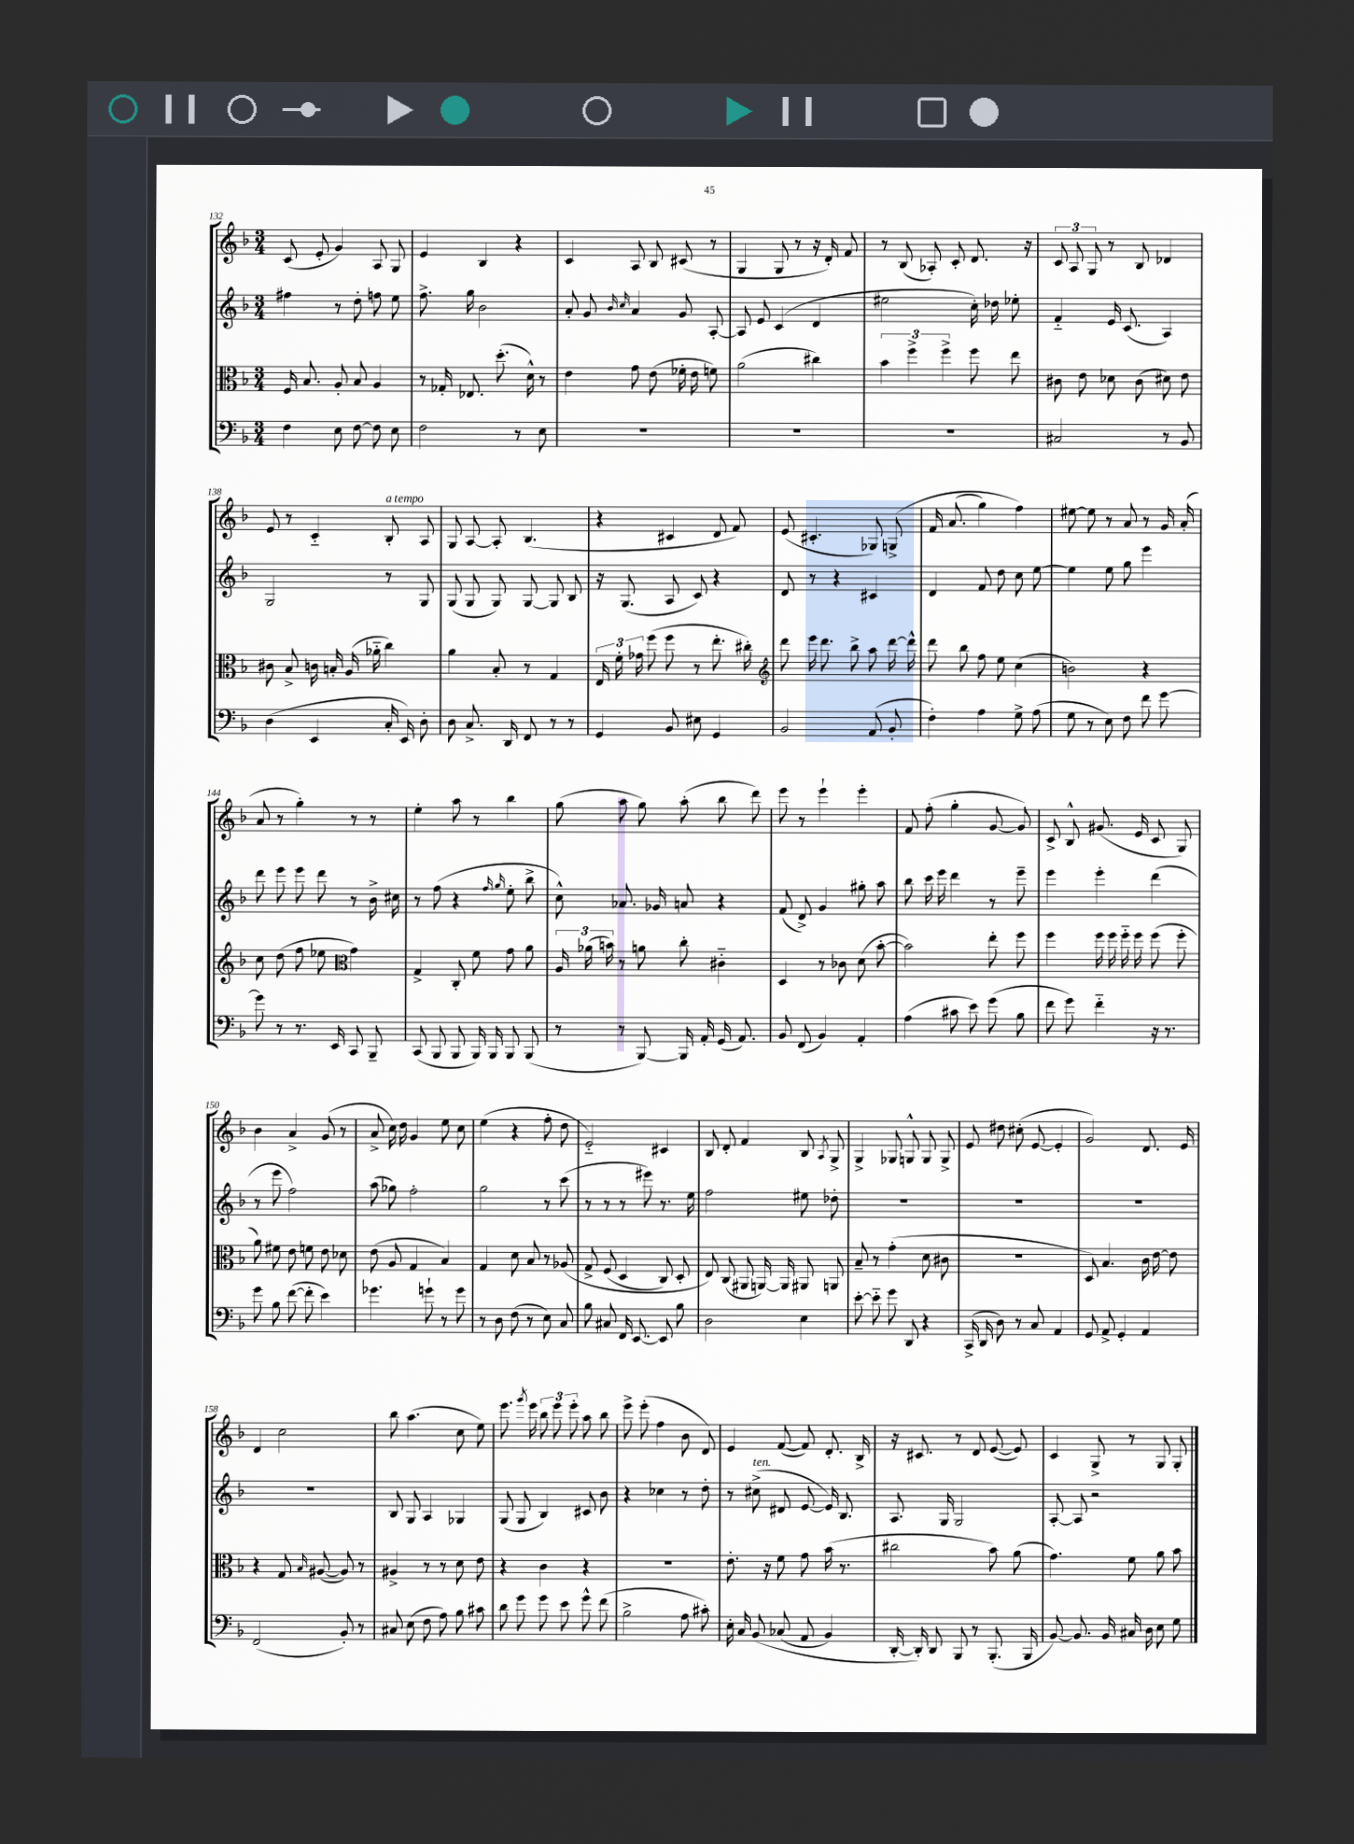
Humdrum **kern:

**kern	**kern	**kern	**kern
*staff4	*staff3	*staff2	*staff1
*clefF4	*clefC3	*clefG2	*clefG2
*k[b-]	*k[b-]	*k[b-]	*k[b-]
*M3/4	*M3/4	*M3/4	*M3/4
4F\	16F/	4ff#\	(8c/
.	8.B-/	.	.
.	.	.	8e'/
8E\	8A'/	8r	4g/)
[8F\	8B-/	8dd'\	.
8F\]	4A/	8ff\	8A/
8E\	.	8ee\	8G/
=	=	=	=
2F\	8r	8.ff^\	4e/
.	16G-'/	.	.
.	8.E-/	16gg\	.
.	.	2b-\	4B-/
.	(8.dd'\	.	.
8r	.	.	4r
.	16d^^\)	.	.
8E\	8r	.	.
=	=	=	=
2.r	4e\	8a'/	4c/
.	.	8g/	.
.	.	16qqb-/	.
.	.	16qqcc/	.
.	8g\	4a/	8A/
.	(8e\	.	8B-/
.	16f-'\	8g/	(8c#/
.	16e\	.	.
.	8f\)	[8A'/	8r
=	=	=	=
2.r	(2a\	8A/]	4G/
.	.	8e/	.
.	.	(4c/	8G/
.	.	.	8r
.	4cc#\)	4d/	16r
.	.	.	16d'/)
.	.	.	8f/
=	=	=	=
2.r	6b-\	2ee#\	8r
.	.	.	(8B-/
.	6ff^\	.	.
.	.	.	8A-'/)
.	6ff^\	.	.
.	.	.	8c'/
.	8ff\	16cc'\)	8.d/
.	.	16dd-\	.
.	8ee\	8ee-'\	.
.	.	.	16r
=	=	=	=
2C#/	8c#\	4f'~/	12c/
.	.	.	12A/
.	8e\	.	.
.	.	.	12G/
.	8d-\	16e/	8r
.	.	(8.c/	.
.	(8c#\	.	8B-/
8r	8d#\)	4A/)	4d-/
8BB-/	8e\	.	.
=	=	=	=
(4D\	8c#\	2G/	8e/
.	8B-^/	.	8r
4EE/	16c\	.	4c'~/
.	16B'/	.	.
.	(16A/	.	.
.	16a-'~\	.	.
16C'/	4cc\)	8r	8B-'/
16EE/)	.	.	.
8D'\	.	8G/	8A/
=	=	=	=
8D\	4a\	(8G/	8G/
8.C^/	.	8G/	[8A/
.	8B-'/	8G/)	8A'/]
16DD/	.	.	.
8FF/	8r	[8G/	(4.B-/
8r	4G/	8G/]	.
8r	.	8B-/	.
=	=	=	=
4GG/	24E/	16r	4r
.	24f'\	.	.
.	.	(8.G/	.
.	24g-\	.	.
.	(8ff\	.	.
8BB-/	8ff\	8A/	4c#/
8E#\	8r	8c/)	.
4GG/	8.ee'\	4r	8d/
.	.	.	8f/)
.	16cc#'\)	.	.
=	=	=	=
*	*clefG2	*	*
2BB-/	8ddd\	8d/	(8e/
.	16eee\	8r	4.c#'/
.	8.ddd\	.	.
.	.	4r	.
.	8bb-^\	.	.
(8AA/	8aa\	4c#/	8G-/)
8BB-'/	[16ddd\	.	&(8G^/
.	16ddd^^\]	.	.
=	=	=	=
4F'\)	8ddd\	4d/	16f/
.	.	.	(8.a/
.	8bb-\	.	.
4A\	8ff\	8f/	4gg\)
.	8ee\	8dd\	.
8G^\	(4cc\	8cc\	4ff\&)
(8A\	.	[8ee\	.
=	=	=	=
8G\	2b\)	4ee\]	[8ee#\
8r	.	.	8ee#\]
8E\)	.	8ee\	8r
8F\	.	8gg\	8a/
8f\	4r	4eee\	8r
[8g\	.	.	16g/
.	.	.	(16a'/
=	=	=	=
8g\]	8cc\	8ddd\	8a/
8r	(8dd\	8eee\	8r
8.r	8ff\	8eee\	4gg'\)
.	8ee-\	8ddd\	.
16EE/	.	.	.
*	*clefC3	*	*
8CC/	4g\)	8r	8r
8BBB-~/	.	16b-^\	8r
.	.	16cc#\	.
=	=	=	=
(8CC/	4G^/	8r	4ee'\
8BBB-/	.	(8ff\	.
8BBB-/	8C'/	4r	8aa\
16BBB-/)	8f\	.	8r
16BBB-/	.	.	.
.	.	16qqff/	.
.	.	16qqgg/	.
8BBB-/	8g\	8ee'\	4bb-\
(8BBB-/	8a\	8bb-^\	.
=	=	=	=
8r	24A/	8cc^^\)	(8gg\
.	(24a-\	.	.
.	24b\)	.	.
8r	8r	8.a-/	8aa\
[8BBB-/)	8a\	.	8gg\)
.	.	16g-/	.
16BBB-/]	8cc'\	8a/	(8aa'\
16AA'/	.	.	.
(16GG/	4c#'~\	4r	8bb-\
8.AA/)	.	.	.
.	.	.	8ddd\)
=	=	=	=
8BB-/	4D/	(8f/	8eee\
(8FF/	.	8d^/)	8r
4BB-/)	8r	4g/	4eee`\
.	8c-\	.	.
4AA'/	(8d\	8gg#'\	4eee'\
.	[8b-'\	8aa\	.
=	=	=	=
(4A\	2b-\])	8bb-\	8f/
.	.	16ccc\	(8ff'\
.	.	16eee\	.
8c#\	.	4ddd\	4gg'\
8e\)	.	.	.
(8g\	8ee'\	8r	[8g/
8B-\	8ff\	8eee~\	8g/])
=	=	=	=
8f\	4ff\	4eee\	8c^/
8g\)	.	.	8B-^^/
4f'~\	16ff\	4eee'\	(8.g#/
.	16ff\	.	.
.	16ff'~\	.	.
.	16ff\	.	16e/
16r	(8ff\	(4ddd\	8c/
8.r	.	.	.
.	8ff'\	.	8G/)
=	=	=	=
8g\	8a\)	8r	4b-\
8B-\	8f#\	8eee\	.
([8f\	8e\	2ff\)	4a^/
8f'\]	8f\	.	.
4e\)	8e\	.	(8g/
.	8d-\	.	8r
=	=	=	=
4.g-\	(8e\	(8aa\	8a^/
.	8A/	8gg-\)	16cc\)
.	.	.	16dd\
.	4G/	2ff'\	4g/
8g`\	.	.	.
8r	4B-/)	.	8ee\
8g\	.	.	8cc\
=	=	=	=
8r	4G/	2gg\	(4ee\
8D\	.	.	.
(8F\	8d\	.	4r
8r	8B-/	.	.
8E\)	8r	8r	8ff'\
8C/	&(8A-/	(8ccc\	8dd\
=	=	=	=
8B-\	8G^/	8r	2e'~/)
8C#/	(8F/	8r	.
16FF/	4D/	8r	.
[8.EE/	.	.	.
.	.	8eee#\)	.
8EE/]	8C/)	8.r	4c#/
8B-\	8D'/	.	.
.	.	16ee\	.
=	=	=	=
2D\	8E/&)	2ff\	8B-/
.	(8C/	.	8d'/
.	8AA#/	.	4f/
.	[16AA/)	.	.
.	16AA/]	.	.
4E\	8AA#/	8ee#\	8B-/
.	.	.	8qA/
.	8AA/	8dd-'\	8G^/
=	=	=	=
[8e'\	8B-~/	2.r	4G^/
8e'~\]	8r	.	.
8g\	(4g'\	.	8G-/
8DD/	.	.	8G^^/
4r	8d\	.	8G/
.	8c#\	.	8G^/
=	=	=	=
(16CC^/	2.r	2.r	8e/
16DD/	.	.	.
8D\)	.	.	8dd#\
8r	.	.	(8cc#'\
8C/	.	.	[8e/
4AA/	.	.	4e'/]
=	=	=	=
8GG/	8D/)	2.r	2g/)
8AA^/	4.B-/	.	.
4GG'/	.	.	.
4AA/	16c\	.	8.d/
.	[16e\	.	.
.	8e\]	.	.
.	.	.	16e/
=	=	=	=
(2FF/	4r	2.r	4d/
.	8G/	.	2cc\
.	16qqB-/	.	.
.	([8A#/	.	.
8BB-'/)	8A#/])	.	.
8r	8r	.	.
=	=	=	=
8C#/	4A#^/	8B-/	8bb-\
(8E\	.	8G/	(4.aa\
8F\	8r	4A/	.
8A\)	8r	.	.
8B-\	8d\	4G-/	8cc\
8c#\	8e\	.	8ee\)
=	=	=	=
8d\	4r	(8G/	8.eee\
8g\	.	8G/	.
.	.	.	8qggg/
.	.	.	16eee\
8g\	4c\	4B-/)	12bb-\
.	.	.	12eee\
8e\	.	.	.
.	.	.	12eee'\
8g^^\	4r	8c#/	8aa\
(8f\	.	8b-\	8bb-\
=	=	=	=
2B-^\	2.r	4r	8eee^\
.	.	.	(8eee'\
.	.	4cc-\	4ff\
8A\	.	8r	8b-\
8c#'\)	.	8dd'\	8d/)
=	=	=	=
16E'\	8.e'\	8r	4e/
16C/	.	.	.
&(8BB-/	.	(8cc#^\	.
.	16r	.	.
(8C-/	8f\	8d#/	([8f/
8AA/	8g\	[8e/	8f/])
4BB-/)	(16b-\	16e/])	8.d'/
.	8.r	8.B-/	.
.	.	.	16B-^/
=	=	=	=
[16DD'/	2cc#\	8.A/	16r
16DD'/]&)	.	.	8.c#/
8DD/	.	.	.
.	.	16G/	.
8BBB-/	.	2G/	8r
8r	.	.	8d/
(8.BBB-'/	8b-\)	.	([8e/
.	(8a\	.	8e/])
16BBB-/	.	.	.
=	=	=	=
[8BB-/)	4.g\)	[8A'/	4c/
8.BB-/]	.	8A/]	.
.	.	2r	8G^/
16BB-/	.	.	.
16C#/	8f\	.	8r
16D\	.	.	.
8E\	8a\	.	8G/
8G\	8b-\	.	8G'/
==	==	==	==
*-	*-	*-	*-
